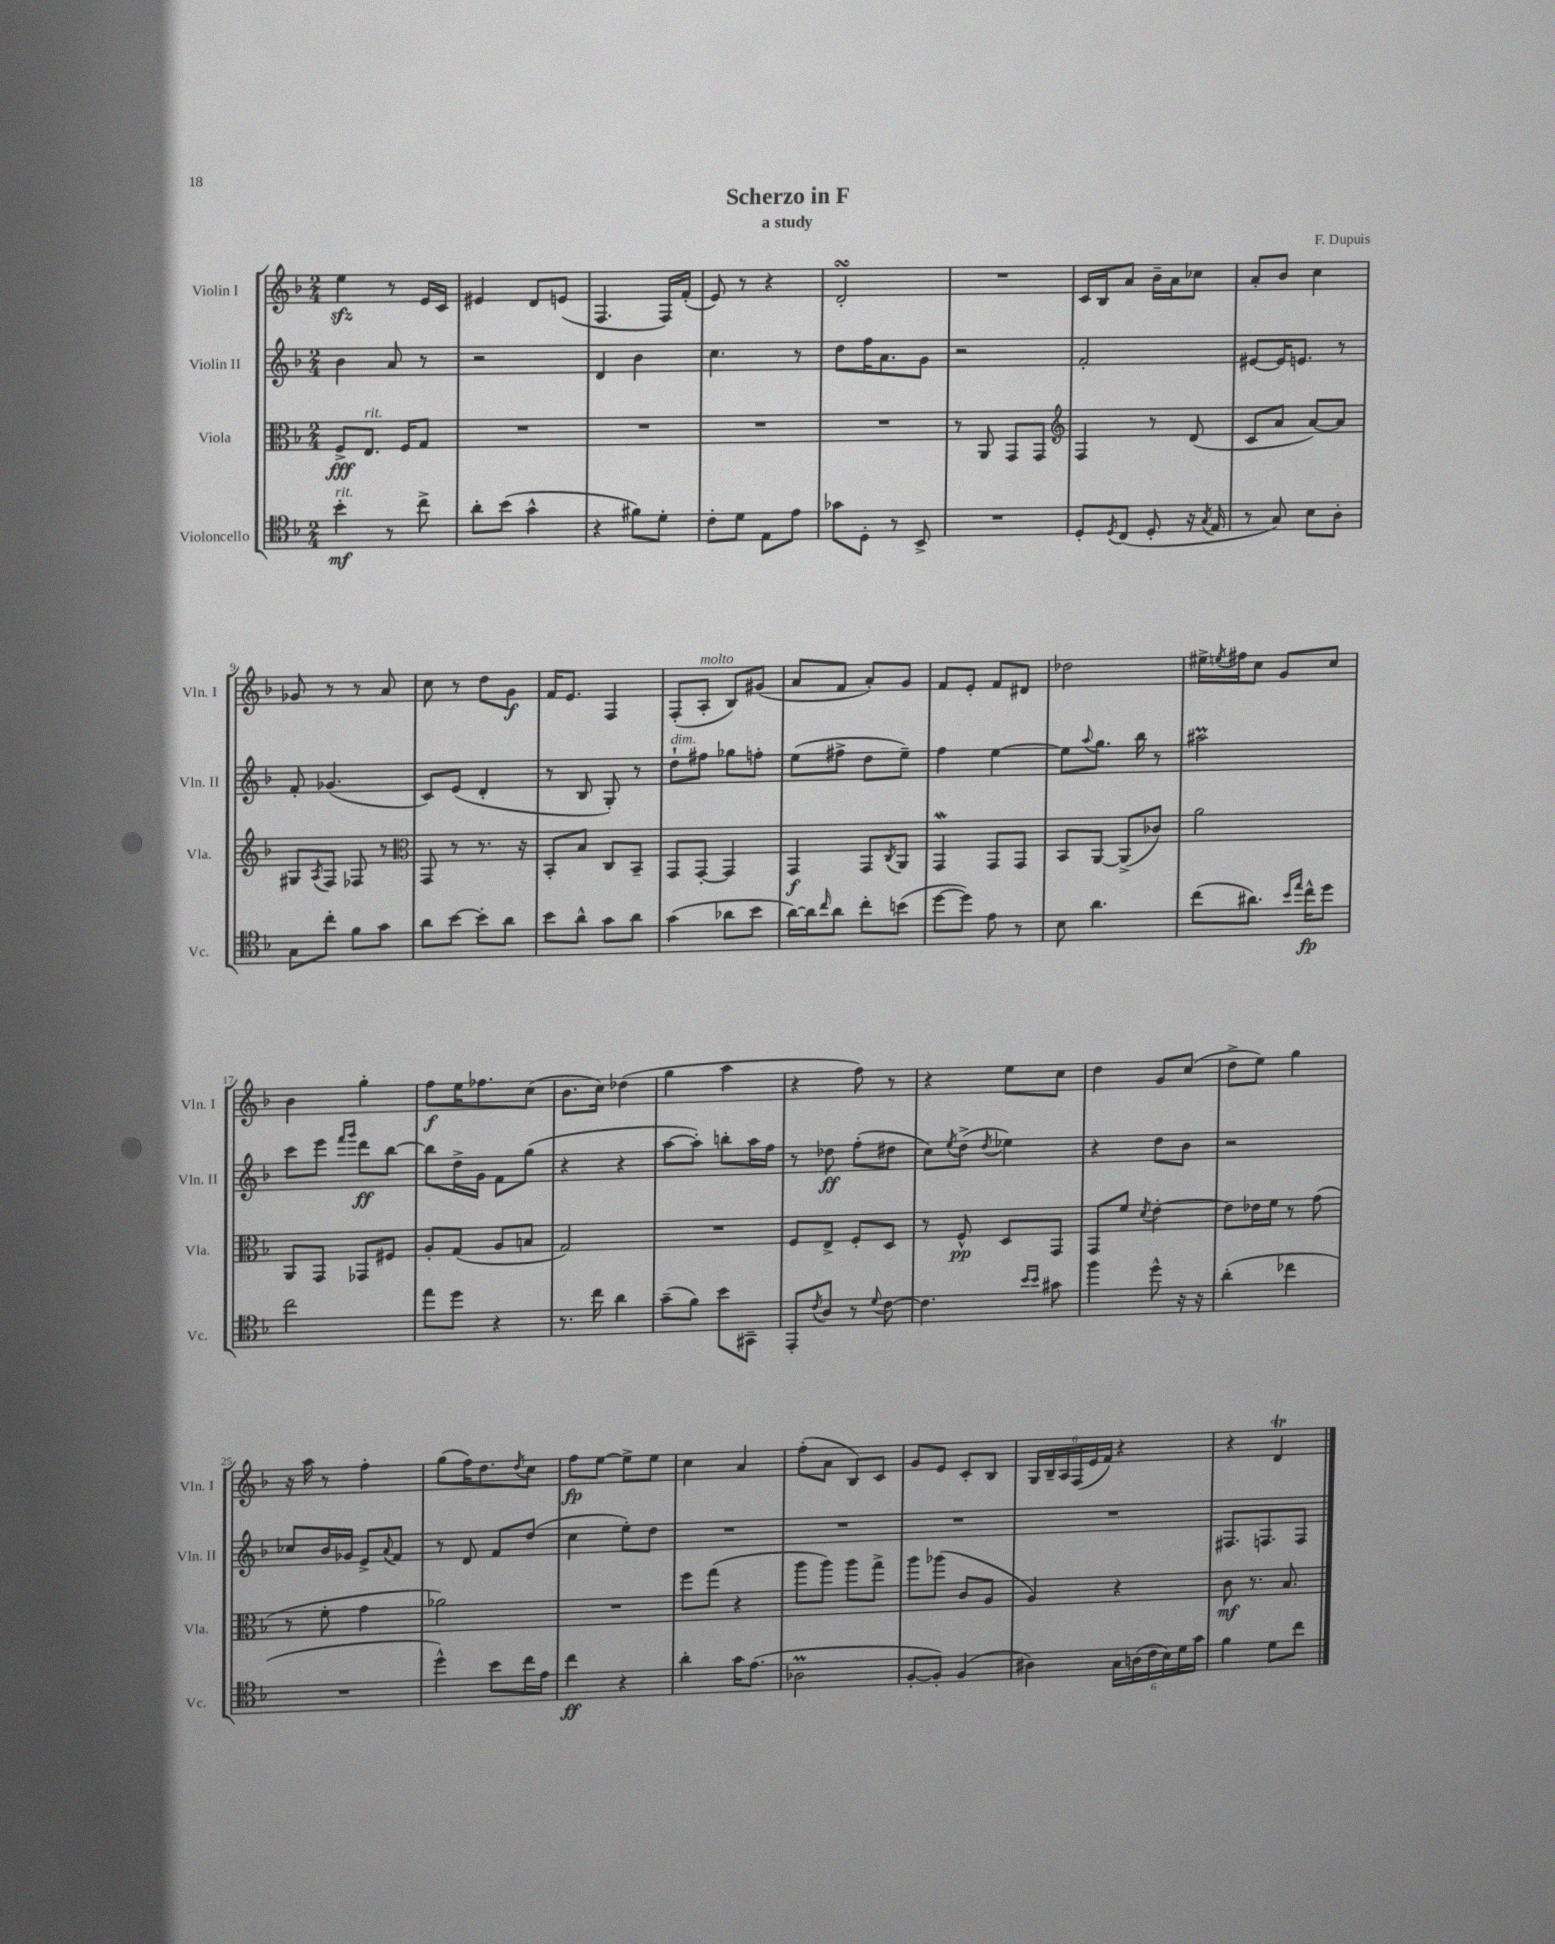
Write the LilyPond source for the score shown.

\header { title = "Scherzo in F" composer = "F. Dupuis" subtitle = "a study" }
<<
\new StaffGroup <<
\new Staff = "s0" \with { instrumentName = "Violin I" shortInstrumentName = "Vln. I" } {
    \clef treble \key f \major \numericTimeSignature \time 2/4
    e''4\sfz r8 e'16 c'16 |
    eis'4 d'8 e'8( |
    f4. f16) f'16-.( |
    e'8) r8 r4 |
    d'2-.\turn |
    R2 |
    c'16 bes16 a'8 bes'16-- a'16 ces''8 |
    a'8-. bes'8 c''4 |
    ges'8 r8 r8 a'8 |
    c''8 r8 d''8 g'8\f |
    f'16 e'8. f4 |
    f8-.( a8-.^\markup { \italic "molto" } bes8) gis'8( |
    a'8 f'8 a'8-.) g'8 |
    f'8 e'8-. f'8 dis'8 |
    des''2 |
    eis''16-> \acciaccatura { e''8 } fis''16 c''8 g'8 c''8 |
    bes'4 g''4-. |
    f''8\f e''16 fes''8. c''8( |
    bes'8. c''16) des''4( |
    g''4 a''4 |
    r4 f''8) r8 |
    r4 e''8 c''8 |
    d''4 g'8 c''8( |
    d''8-> e''8) g''4 |
    r16 a''16 r8 f''4-. |
    g''8( f''16) d''8. \acciaccatura { d''8 } c''8 |
    f''8\fp e''8~ e''8-> e''8 |
    c''4 a'4 |
    f''8-.( a'8 bes8) c'8 |
    g'8 e'8 c'8-. bes8 |
    \tuplet 6/4 { g16 bes16-- a16 f16( e'16 f'16) } r4 |
    r4 d'4\trill \bar "|." |
}
\new Staff = "s1" \with { instrumentName = "Violin II" shortInstrumentName = "Vln. II" } {
    \clef treble \key f \major \numericTimeSignature \time 2/4
    bes'4 a'8 r8 |
    r2 |
    d'4 bes'4 |
    c''4. r8 |
    d''8 f''16 a'8. g'8 |
    r2 |
    f'2-. |
    eis'8~ eis'16 e'8. r8 |
    f'8-. ges'4.( |
    c'8) e'8( d'4-. |
    r8 bes8 g8-.) r8 |
    d''8-!^\markup { \italic "dim." } fis''8 ges''8 f''8-. |
    e''8( fis''8-> d''8 e''8--) |
    f''4 e''4~ |
    e''8 \appoggiatura { a''8 } g''8. bes''16 r8 |
    ais''2\prall |
    c'''8 e'''8 \grace { f'''16 g'''16 } d'''8\ff bes''8~ |
    bes''8 d''16-> g'16 f'8 g''8( |
    r4 r4 |
    a''8~ a''8-.) b''8-. a''16 f''16 |
    r8 des''8\ff f''8-.( dis''8 |
    c''8) \acciaccatura { e''8 } d''8->( \acciaccatura { d''8 } ees''4) |
    r4 d''8 bes'8 |
    r2 |
    ces''8 bes'16 ges'16 e'8-> \appoggiatura { a'8 } f'8 |
    r8 d'8 f'8 d''8( |
    c''4 e''8-.) d''8 |
    R2 |
    R2 |
    R2 |
    R2 |
    fis8. f8. f8 \bar "|." |
}
\new Staff = "s2" \with { instrumentName = "Viola" shortInstrumentName = "Vla." } {
    \clef alto \key f \major \numericTimeSignature \time 2/4
    f8->\fff e8.^\markup { \italic "rit." } f16 g8 |
    R2 |
    R2 |
    R2 |
    R2 |
    r8 a,8 g,8 g,8 |
    \clef treble f4 r8 d'8( |
    c'8 a'8 a'8~) a'8 |
    gis8 \acciaccatura { a8 } f8 fes8 r8 |
    \clef alto g,8 r8 r8. r16 |
    bes,8-. bes8 c8 bes,8-- |
    g,8 g,8~-. g,4 |
    g,4\f g,8 \acciaccatura { c8 } a,8 |
    g,4\mordent g,8 g,8 |
    bes,8 a,8~ a,8->( ces'8) |
    a'2 |
    a,8 g,8 ges,8 fis8 |
    a8-. g8( a8 b8 |
    g2) |
    R2 |
    f8 e8-> f8-. d8 |
    r8 f8-^\pp d8 g,8 |
    g,8 f'8 \acciaccatura { d'8 } e'4~-. |
    e'8 ees'16 f'16 r8 g'8( |
    r8 f'8-. g'4 |
    aes'2) |
    R2 |
    f''8 g''8( r4 |
    a''8 a''8) a''8 g''8-> |
    a''8 aes''8( c'8 a8 |
    a4) r4 |
    c'8\mf r8. bes8. \bar "|." |
}
\new Staff = "s3" \with { instrumentName = "Violoncello" shortInstrumentName = "Vc." } {
    \clef tenor \key f \major \numericTimeSignature \time 2/4
    bes'4-.\mf^\markup { \italic "rit." } r8 c''8-> |
    a'8-. bes'8( g'4-^ |
    r4 fis'8) d'8-. |
    c'8-. d'8 e8 e'8 |
    ges'8 d8-. r8 bes,8-> |
    R2 |
    d8-. \acciaccatura { d8 } c8( d8-. r16 \acciaccatura { g8 } e16 |
    r8 g8) bes8 a8-. |
    g8 c''8-. f'8 g'8 |
    a'8 bes'8~ bes'8-. a'8 |
    bes'8 a'8-^ g'8 a'8 |
    g'4( aes'8 bes'8 |
    a'16~) a'16 \grace { c''16 } a'8 c''8-. b'8( |
    d''8~ d''8) e'8 r8 |
    bes8 a'4. |
    c''8( ais'8.) \grace { bes'16 e''16 } c''16-^\fp d''8 |
    c''2 |
    e''8 d''8 r4 |
    r8. c''16 a'4 |
    g'8--( f'8) bes'8 gis,8-- |
    e,8-. \acciaccatura { c'8 } a8 r8 \appoggiatura { d'8 } c'8~ |
    c'4. \grace { bes'16 bes'16 } gis'8 |
    f''4 d''8-^ r16 r16 |
    a'4-.( ces''4 |
    R2 |
    d''4-^) bes'8 c''16 e'16 |
    c''4\ff r4 |
    a'4-. g'16 e'8.( |
    aes2\prall |
    f8~-. f8-.) f4( |
    ais4) \tuplet 6/4 { g16 a16( c'16 bes16) d'16 g'16 } |
    f'4 d'8 c''8 \bar "|." |
}
>>
>>
